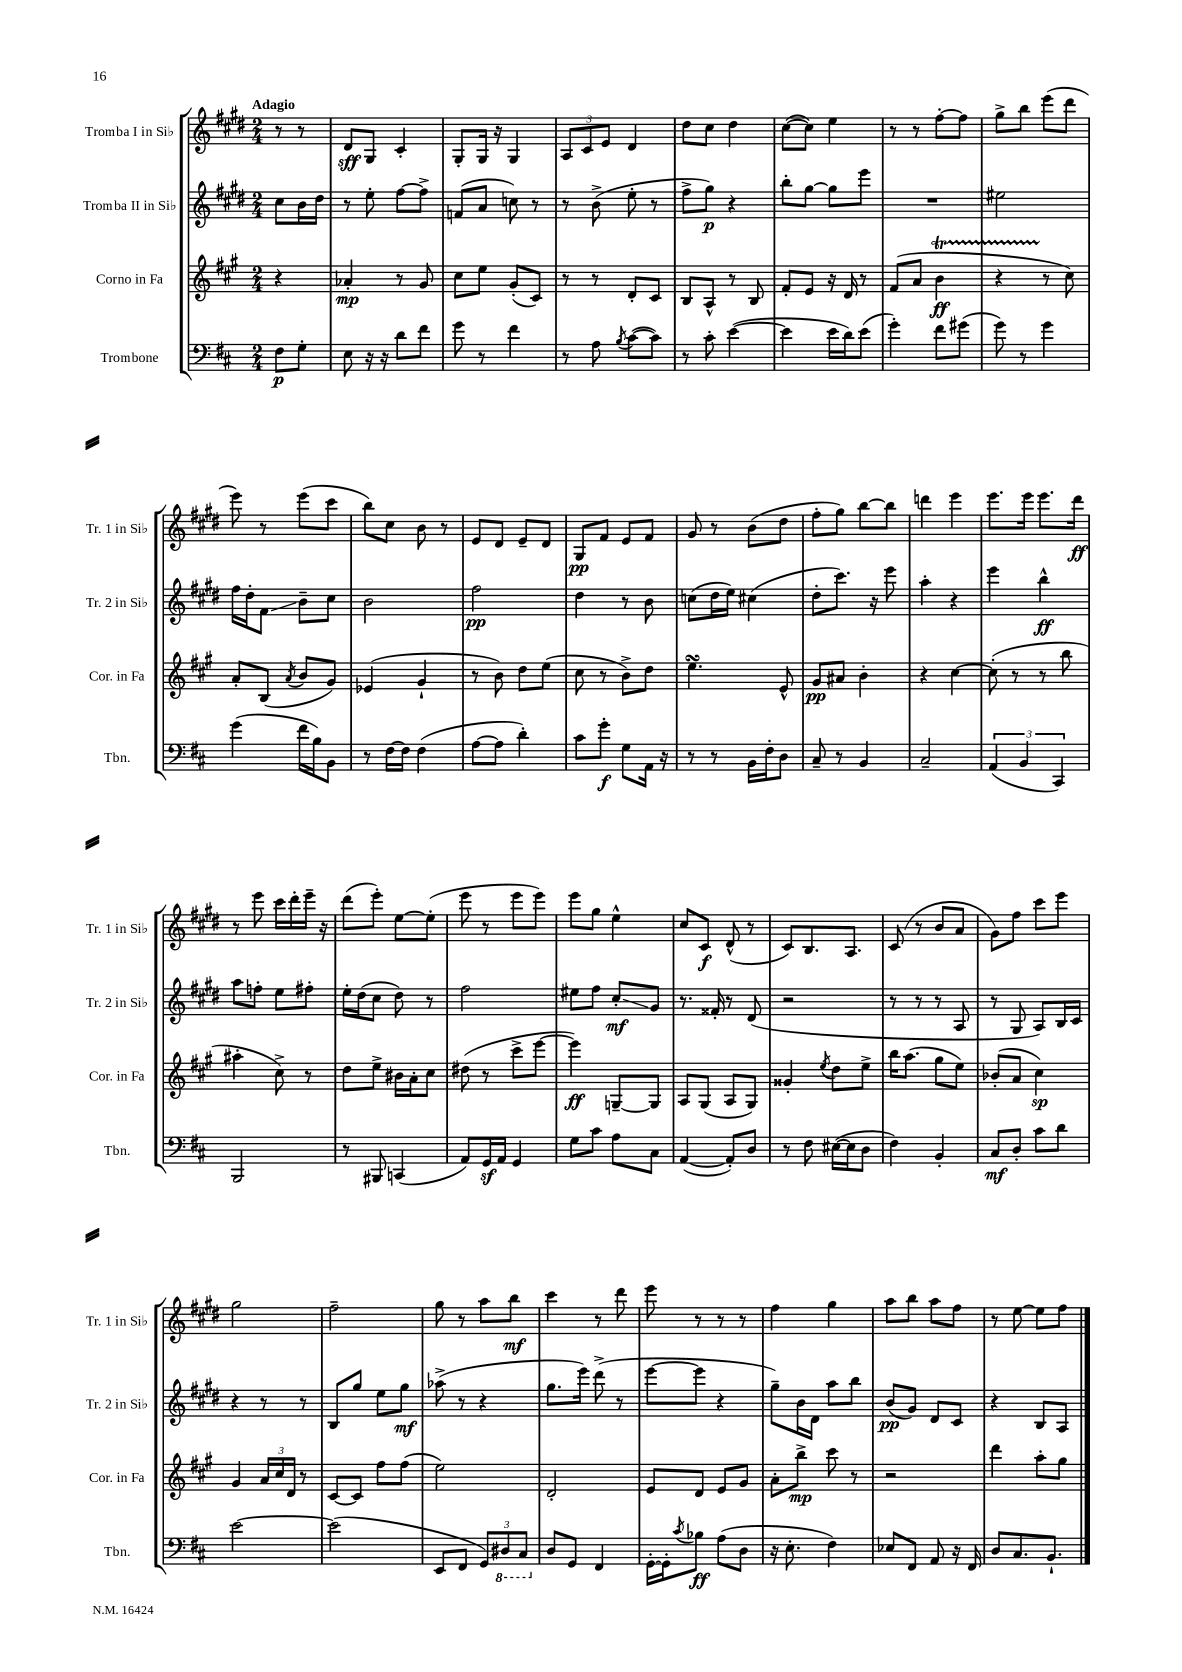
<<
\new StaffGroup <<
\new Staff = "s0" \with { instrumentName = "Tromba I in Sib" shortInstrumentName = "Tr. 1 in Sib" } {
    \clef treble \key e \major \numericTimeSignature \time 2/4 \partial 4 \tempo "Adagio"
    r8 r8 |
    dis'8\sff gis8 cis'4-. |
    gis8-. gis16 r16 gis4 |
    \tuplet 3/2 { a8 cis'8 e'8 } dis'4 |
    dis''8 cis''8 dis''4 |
    cis''8~( cis''8) e''4 |
    r8 r8 fis''8~-. fis''8 |
    gis''8-> b''8 e'''8( dis'''8 |
    e'''8) r8 e'''8( cis'''8 |
    b''8) cis''8 b'8 r8 |
    e'8 dis'8 e'8-- dis'8 |
    gis8\pp fis'8 e'8 fis'8 |
    gis'8 r8 b'8( dis''8 |
    fis''8-. gis''8) b''8~ b''8 |
    d'''4 e'''4 |
    e'''8. e'''16 e'''8. dis'''16\ff |
    r8 e'''8 cis'''16 dis'''16-. e'''16-- r16 |
    dis'''8( e'''8-.) e''8~ e''8-.( |
    e'''8 r8 e'''8 e'''8) |
    e'''8 gis''8 e''4-^ |
    cis''8 cis'8\f dis'8-^( r8 |
    cis'8) b8. a8. |
    cis'8( r8 b'8 a'8 |
    gis'8) fis''8 cis'''8 e'''8 |
    gis''2 |
    fis''2-- |
    gis''8 r8 a''8 b''8\mf |
    cis'''4 r8 dis'''8 |
    e'''8 r8 r8 r8 |
    fis''4 gis''4 |
    a''8 b''8 a''8 fis''8 |
    r8 e''8~ e''8 fis''8 \bar "|." |
}
\new Staff = "s1" \with { instrumentName = "Tromba II in Sib" shortInstrumentName = "Tr. 2 in Sib" } {
    \clef treble \key e \major \numericTimeSignature \time 2/4 \partial 4
    cis''8 b'16 dis''16 |
    r8 e''8-. fis''8~ fis''8-> |
    f'8( a'8 c''8) r8 |
    r8 b'8->( e''8-. r8 |
    fis''8-> gis''8\p) r4 |
    b''8-. gis''8~ gis''8 e'''8 |
    R2 |
    eis''2 |
    fis''16 dis''16-. fis'8\glissando b'8-- cis''8 |
    b'2 |
    fis''2\pp |
    dis''4 r8 b'8 |
    c''8( dis''16 e''16) cis''4( |
    dis''8-. cis'''8.) r16 e'''8 |
    a''4-. r4 |
    e'''4 b''4-^\ff |
    a''8 f''8-. e''8 fis''8-. |
    e''16-. dis''16( cis''8 dis''8) r8 |
    fis''2 |
    eis''8 fis''8 cis''8-.\glissando\mf gis'8 |
    r8. fisis'16-. r8 dis'8( |
    r2 |
    r8 r8 r8 a8 |
    r8 gis8 a8) b16 cis'16 |
    r4 r8 r8 |
    b8 gis''8 e''8 gis''8\mf |
    aes''8->( r8 r4 |
    gis''8. e'''16) dis'''8->( r8 |
    e'''8~ e'''8 r4 |
    gis''8--) b'16 dis'16 a''8 b''8 |
    b'8\pp( gis'8) dis'8 cis'8 |
    r4 b8 a8 \bar "|." |
}
\new Staff = "s2" \with { instrumentName = "Corno in Fa" shortInstrumentName = "Cor. in Fa" } {
    \clef treble \key a \major \numericTimeSignature \time 2/4 \partial 4
    r4 |
    aes'4-.\mp r8 gis'8 |
    cis''8 e''8 gis'8-.( cis'8) |
    r8 r8 d'8-. cis'8 |
    b8 a8-^ r8 b8 |
    fis'8-. e'8 r16 d'16 r8 |
    fis'8( a'8 b'4\startTrillSpan\ff |
    r4 r8\stopTrillSpan cis''8) |
    a'8-. b8( \acciaccatura { a'8 } b'8 gis'8) |
    ees'4( gis'4-! |
    r8 b'8) d''8 e''8( |
    cis''8 r8 b'8->) d''8 |
    e''4.\turn e'8-^ |
    gis'8\pp ais'8 b'4-. |
    r4 cis''4~ |
    cis''8-.( r8 r8 b''8 |
    ais''4-. cis''8->) r8 |
    d''8 e''8-> bis'16 a'16-. cis''8 |
    dis''8( r8 cis'''8-> e'''8~ |
    e'''4\ff) g8~-- g8 |
    a8 gis8( a8 gis8) |
    gisis'4-. \acciaccatura { e''8 } d''8 e''8-> |
    b''16 a''8.( gis''8 e''8) |
    bes'8-.( a'8 cis''4\sp) |
    gis'4 \tuplet 3/2 { a'16 cis''16 d'16 } r8 |
    cis'8~ cis'8 fis''8 fis''8( |
    e''2) |
    d'2-. |
    e'8 d'8 e'8 gis'8 |
    a'8-. b''8->\mp cis'''8 r8 |
    r2 |
    d'''4 a''8-. gis''8 \bar "|." |
}
\new Staff = "s3" \with { instrumentName = "Trombone" shortInstrumentName = "Tbn." } {
    \clef bass \key d \major \numericTimeSignature \time 2/4 \partial 4
    fis8\p g8-. |
    e8 r16 r16 d'8 fis'8 |
    g'8 r8 fis'4 |
    r8 a8 \acciaccatura { b8 } cis'8~( cis'8) |
    r8 cis'8-. e'4~( |
    e'4 e'16 d'16) e'8( |
    g'4-.) fis'8 gis'8( |
    g'8) r8 g'4 |
    g'4( fis'16 b16) b,8 |
    r8 fis16~ fis16 fis4( |
    a8~ a8 d'4-.) |
    cis'8 g'8-.\f g8 a,16 r16 |
    r8 r8 b,16 fis16-. d8 |
    cis8-- r8 b,4 |
    cis2-- |
    \tuplet 3/2 { a,4( b,4 cis,4) } |
    b,,2 |
    r8 bis,,8 c,4( |
    a,8) g,16\sf a,16 g,4 |
    g8 cis'8 a8 cis8 |
    a,4~( a,8-.) d8 |
    r8 fis8 eis16~( eis16 d8 |
    fis4) b,4-. |
    cis8\mf d8-. cis'8 d'8 |
    e'2~ |
    e'2( |
    e,8 fis,8 \tuplet 3/2 { g,8) \ottava #-1 dis,8 cis,8 \ottava #0 } |
    d8 g,8 fis,4 |
    g,16~-. g,16-. \acciaccatura { cis'8 } bes8\ff a8( d8 |
    r16 e8.-. fis4) |
    ees8 fis,8 a,8 r16 fis,16 |
    d8 cis8. b,8.-! \bar "|." |
}
>>
>>
\layout { \context { \Score \remove "Bar_number_engraver" } }
